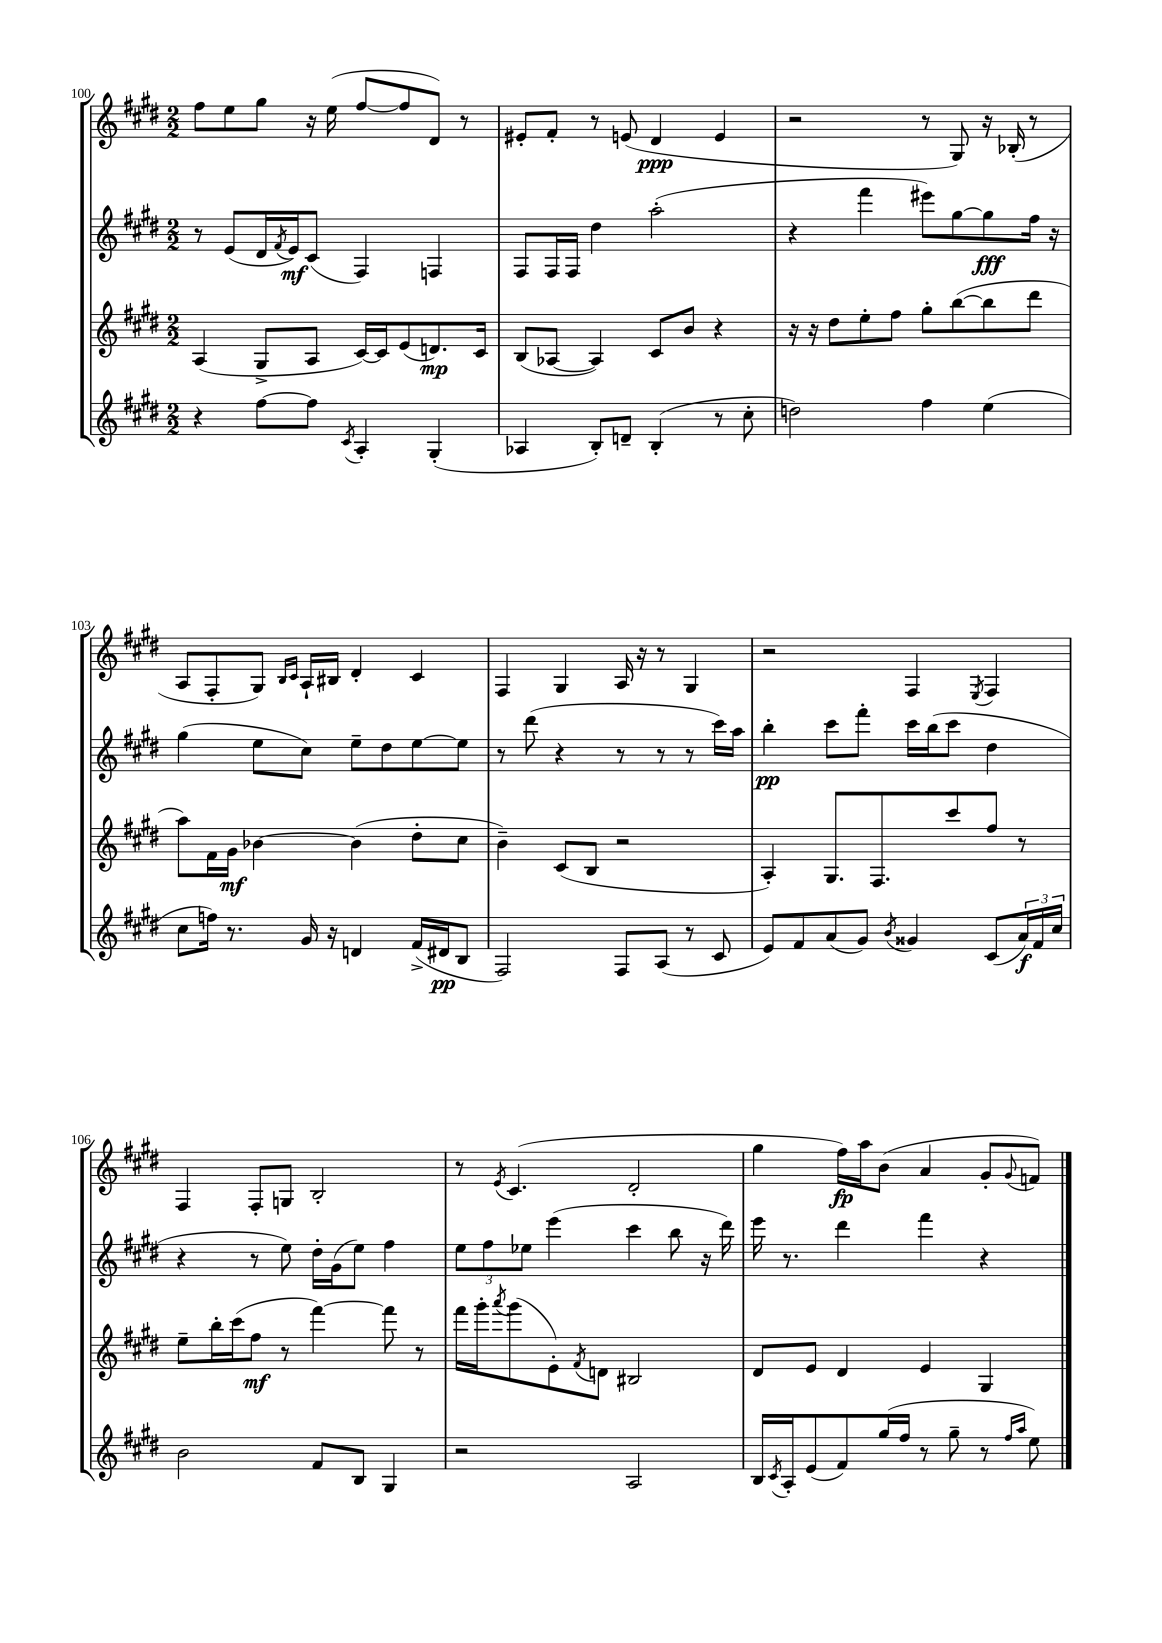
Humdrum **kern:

**kern	**kern	**kern	**kern
*staff4	*staff3	*staff2	*staff1
*clefG2	*clefG2	*clefG2	*clefG2
*k[f#c#g#d#]	*k[f#c#g#d#]	*k[f#c#g#d#]	*k[f#c#g#d#]
*M2/2	*M2/2	*M2/2	*M2/2
4r	(4A	8r	8ff#
.	.	(8e	8ee
[8ff#	8G#^	16d#	8gg#
.	.	8qf#	.
.	.	16e)	.
8ff#]	8A	(8c#	16r
.	.	.	(16ee
8qc#	.	.	.
4A'	[16c#)	4F#)	[8ff#
.	16c#]	.	.
.	(8e	.	8ff#]
(4G#'	8.d)	4F	8d#)
.	.	.	8r
.	16c#	.	.
=	=	=	=
4A-	(8B	8F#	8e#'
.	[8A-	16F#	8f#'
.	.	16F#	.
8B')	4A-])	4dd#	8r
8d~	.	.	(8e
(4B'	8c#	(2aa'	4d#
.	8b	.	.
8r	4r	.	4e
8cc#'	.	.	.
=	=	=	=
2dd)	16r	4r	2r
.	16r	.	.
.	8dd#	.	.
.	8ee'	4fff#	.
.	8ff#	.	.
4ff#	8gg#'	8eee#)	8r
.	([8bb	[8gg#	8G#)
(4ee	8bb]	8gg#]	16r
.	.	.	(16B-'
.	8ddd#	16ff#	8r
.	.	16r	.
=	=	=	=
8cc#	8aa)	(4gg#	8A
16ff)	16f#	.	8F#'
8.r	16g#	.	.
.	[4b-	8ee	8G#)
.	.	.	16qqB
.	.	.	16qqc#
16g#	.	8cc#)	16A`
16r	.	.	16B#
4d	(4b-]	8ee~	4d#'
.	.	8dd#	.
(16f#^	8dd#'	[8ee	4c#
16d#	.	.	.
8B	8cc#	8ee]	.
=	=	=	=
2F#)	4b~)	8r	4F#
.	.	(8ddd#	.
.	(8c#	4r	4G#
.	8B	.	.
8F#	2r	8r	16A
.	.	.	16r
(8A	.	8r	8r
8r	.	8r	4G#
8c#	.	16ccc#)	.
.	.	16aa	.
=	=	=	=
8e)	4A')	4bb'	2r
8f#	.	.	.
(8a	8.G#	8ccc#	.
8g#)	.	8fff#'	.
.	8.F#	.	.
8qb	.	.	.
4g##	.	16ccc#	4F#
.	.	(16bb	.
.	8ccc#	8ccc#	.
.	.	.	8qE
(8c#	8ff#	4dd#	4F#
24a)	8r	.	.
24f#	.	.	.
24cc#	.	.	.
=	=	=	=
2b	8ee~	4r	4F#
.	16bb'	.	.
.	(16ccc#	.	.
.	8ff#	8r	8F#'
.	8r	8ee)	8G
8f#	[4fff#)	16dd#'	2B'
.	.	(16g#	.
8B	.	8ee)	.
4G#	8fff#]	4ff#	.
.	8r	.	.
=	=	=	=
2r	16fff#	12ee	8r
.	16ggg#'	.	.
.	.	12ff#	.
.	8qaaa	.	8qe
.	(8ggg#	.	(4.c#
.	.	12ee-	.
.	8e')	(4eee	.
.	8qf#	.	.
.	8d	.	.
2A	2B#	4ccc#	2d#'
.	.	8bb	.
.	.	16r	.
.	.	16ddd#)	.
=	=	=	=
16B	8d#	16eee	4gg#
8qc#	.	.	.
16A'	.	8.r	.
(8e	8e	.	.
8f#)	4d#	4ddd#	16ff#)
.	.	.	16aa
(16gg#	.	.	(8b
16ff#	.	.	.
8r	4e	4fff#	4a
8gg#~	.	.	.
8r	4G#	4r	8g#'
16qqff#	.	.	.
16qqaa	.	.	8qqg#
8ee)	.	.	8f)
==	==	==	==
*-	*-	*-	*-
